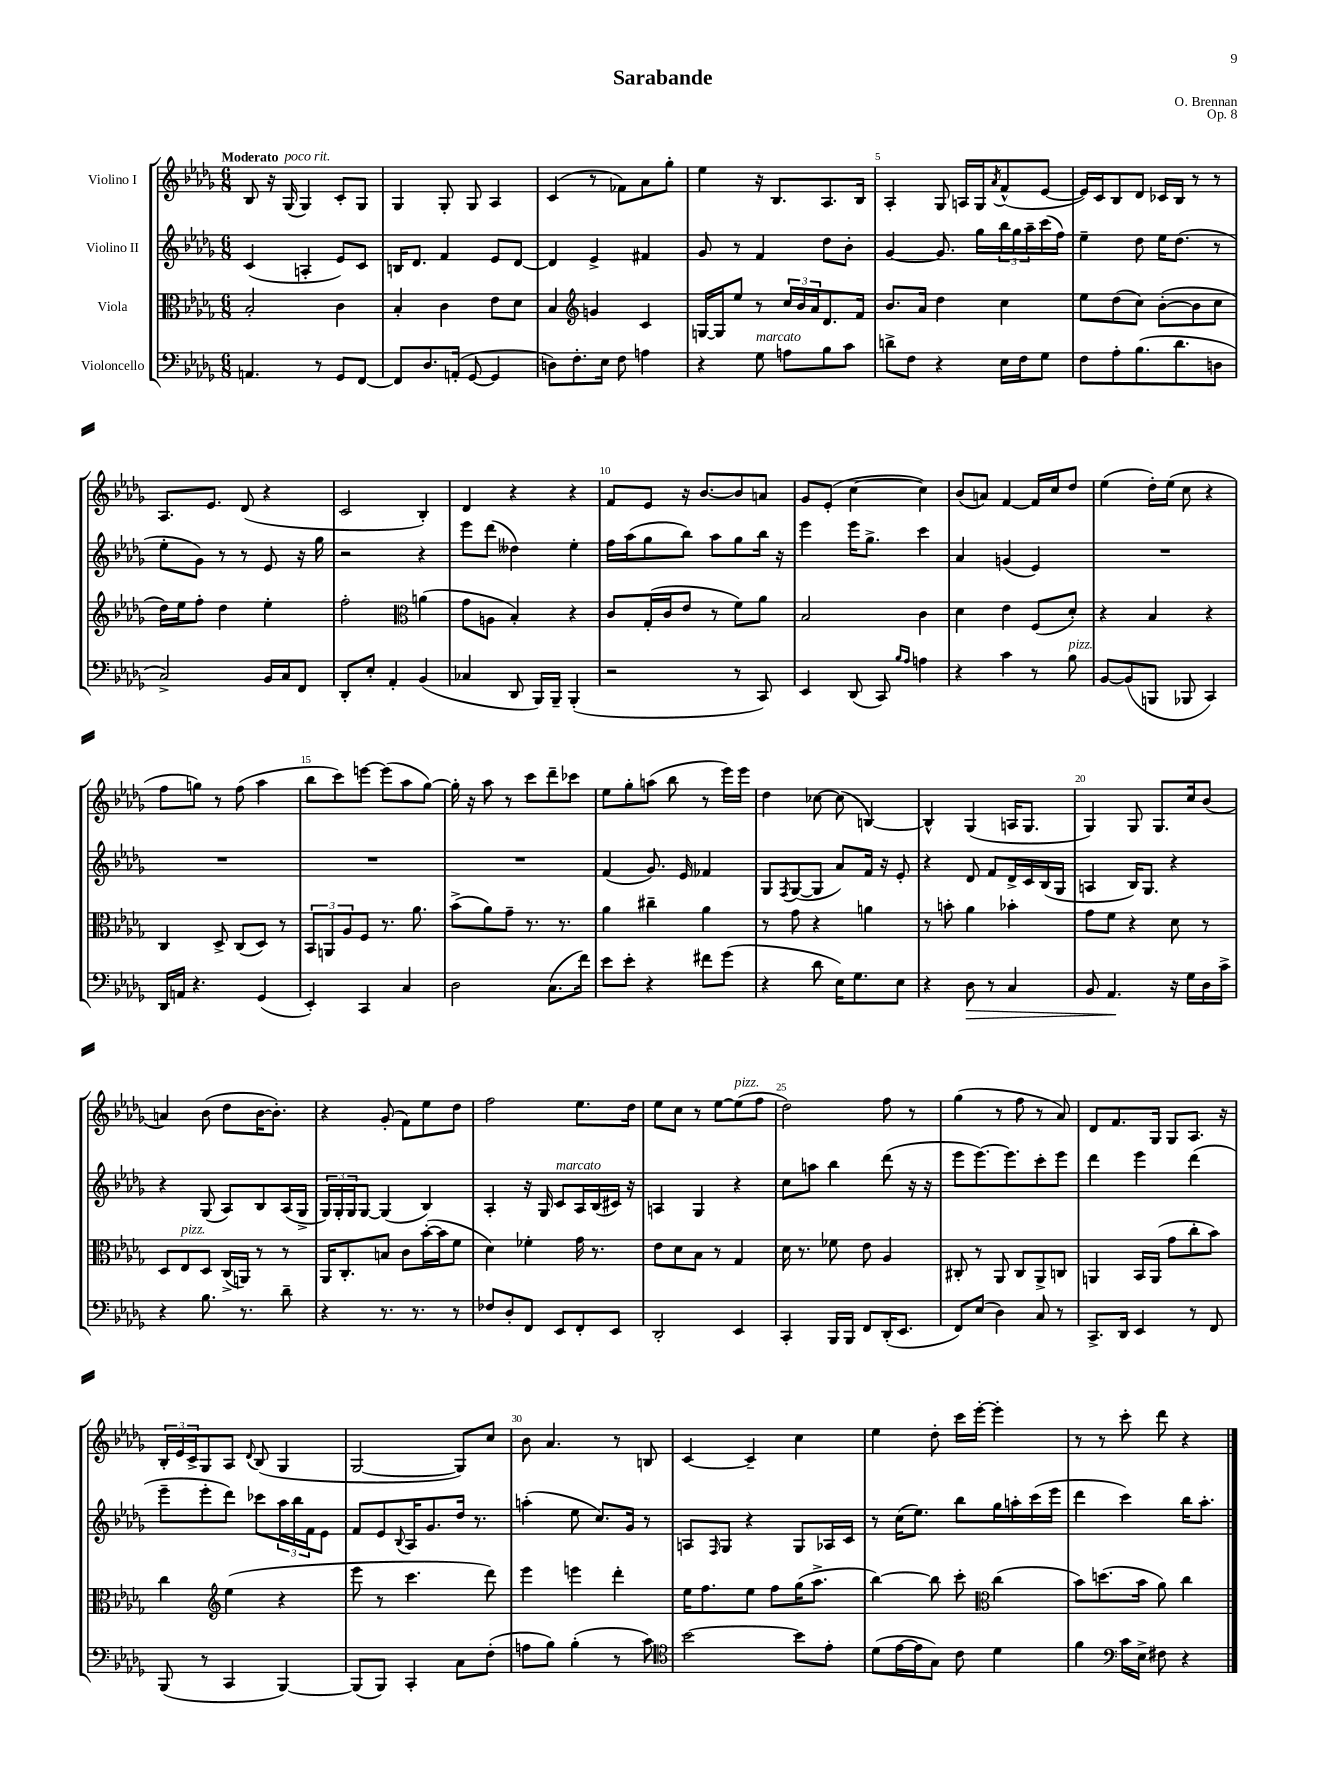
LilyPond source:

\header { title = "Sarabande" composer = "O. Brennan" opus = "Op. 8" }
<<
\new StaffGroup <<
\new Staff = "s0" \with { instrumentName = "Violino I" } {
    \clef treble \key des \major \numericTimeSignature \time 6/8 \tempo "Moderato"
    bes8 r16 ges16^\markup { \italic "poco rit." }( ges4) c'8-. ges8 |
    ges4 ges8-. ges8 aes4 |
    c'4( r8 fes'8) aes'8 ges''8-. |
    ees''4 r16 bes8. aes8. bes16 |
    aes4-. ges8 a16 ges16 \acciaccatura { aes'8 } f'8-^( ees'8~ |
    ees'16) c'16 bes8 des'8 ces'16 bes16 r8 r8 |
    aes8. ees'8. des'8( r4 |
    c'2 bes4-.) |
    des'4 r4 r4 |
    f'8 ees'8 r16 bes'8.~ bes'8 a'8 |
    ges'8 ees'8-.( c''4~ c''4) |
    bes'8( a'8) f'4~ f'16 c''16 des''8 |
    ees''4( des''16-.) ees''16( c''8 r4 |
    f''8 g''8) r8 f''8( aes''4 |
    bes''8 c'''8) e'''8~ e'''8( aes''8 ges''8~) |
    ges''16-. r16 aes''8 r8 c'''8 des'''8-- ces'''8 |
    ees''8 ges''8-. a''8( bes''8 r8 ees'''16) ees'''16 |
    des''4 ces''8~ ces''8( b4~) |
    b4-^ ges4( a16 ges8. |
    ges4) ges8 ges8. c''16 bes'8( |
    a'4) bes'8( des''8 bes'16~ bes'8.-.) |
    r4 ges'8-.( f'8) ees''8 des''8 |
    f''2 ees''8. des''16 |
    ees''8 c''8 r8 ees''8~ ees''8^\markup { \italic "pizz." }( f''8 |
    des''2) f''8 r8 |
    ges''4( r8 f''8 r8 aes'8) |
    des'8 f'8. ges16 ges8 aes8. r16 |
    \tuplet 3/2 { bes16-. ees'16 c'16-> } ges8 aes8 \appoggiatura { des'8 } bes8( ges4 |
    ges2~ ges8) c''8 |
    bes'8 aes'4. r8 b8 |
    c'4~ c'4-- c''4 |
    ees''4 des''8-. c'''16 ees'''16~-. ees'''4-. |
    r8 r8 c'''8-. des'''8 r4 \bar "|." |
}
\new Staff = "s1" \with { instrumentName = "Violino II" } {
    \clef treble \key des \major \numericTimeSignature \time 6/8
    c'4( a4-. ees'8) c'8 |
    b16 des'8. f'4 ees'8 des'8~ |
    des'4 ees'4-> fis'4 |
    ges'8 r8 f'4 des''8 bes'8-. |
    ges'4~ ges'8. ges''16 \tuplet 3/2 { bes''16 ges''16 aes''16-- } c'''16( f''16) |
    ees''4-- des''8 ees''16 des''8.( r8 |
    ees''8-. ges'8) r8 r8 ees'8 r16 ges''16 |
    r2 r4 |
    ees'''8 des'''8( deses''4) ees''4-. |
    f''16 aes''16( ges''8 bes''8) aes''8 ges''8 bes''16 r16 |
    ees'''4 ees'''16 ges''8.-> c'''4 |
    aes'4 g'4( ees'4) |
    R2. |
    R2. |
    R2. |
    R2. |
    f'4( ges'8.) ees'16 fes'4 |
    ges8 \acciaccatura { f8 } ges8~( ges8 aes'8) f'16 r16 ees'8-. |
    r4 des'8 f'8 des'16-> c'16 bes16( ges16 |
    a4 bes16) ges8. r4 |
    r4 ges8( aes8) bes8 aes16( ges16-> |
    \tuplet 3/2 { ges16) ges16-. ges16 } ges8~ ges4( bes4) |
    aes4-. r16 ges16 c'8^\markup { \italic "marcato" } aes16 bes16( cis'16) r16 |
    a4 ges4 r4 |
    c''8 a''8 bes''4 des'''8( r16 r16 |
    ees'''8 ees'''8.~) ees'''8. c'''8-. ees'''8 |
    des'''4 ees'''4 des'''4( |
    ees'''8-- ees'''8-. des'''8) ces'''8 \tuplet 3/2 { aes''16 bes''16 f'16 } ees'8 |
    f'8 ees'8 \appoggiatura { bes8 } aes16 ges'8. des''16 r8. |
    a''4-.( ees''8 c''8.) ges'16 r8 |
    a8 \grace { f16 } ges8 r4 ges8 aes16 c'16 |
    r8 c''16( ees''8.) bes''8 ges''16 a''16-. c'''16( ees'''16 |
    des'''4 c'''4) bes''16 aes''8.-. \bar "|." |
}
\new Staff = "s2" \with { instrumentName = "Viola" } {
    \clef alto \key des \major \numericTimeSignature \time 6/8
    bes2-. c'4 |
    bes4-. c'4 ees'8 des'8 |
    bes4 \clef treble g'4 c'4 |
    g16~ g16 ees''8 r8 \tuplet 3/2 { c''16 bes'16 aes'16 } des'8. f'16 |
    bes'8. aes'16 des''4 c''4 |
    ees''8 des''8( c''8) bes'8~-.( bes'8 c''8 |
    des''16) ees''16 f''8-. des''4 ees''4-. |
    f''2-. \clef alto a'4( |
    ges'8 a8 bes4-.) r4 |
    c'8 ges16-.( c'16 ees'8 r8 f'8) aes'8 |
    bes2 c'4 |
    des'4 ees'4 f8( des'8-.) |
    r4 bes4 r4 |
    c4 des8-> c8( des8) r8 |
    \tuplet 3/2 { bes,8 a,8 aes8 } f8 r8. aes'8. |
    bes'8->( aes'8) ges'8-- r8. r8. |
    aes'4 cis''4-- aes'4 |
    r8 ges'8 r4 a'4 |
    r8 b'8-. aes'4 bes'4-. |
    ges'8 f'8 r4 des'8 r8 |
    des8 ees8^\markup { \italic "pizz." } des8 c16->( a,16) r8 r8 |
    aes,16 c8.-. b8 c'8 bes'16~-.( bes'16 f'8 |
    des'4) fes'4-. ges'16 r8. |
    ees'8 des'8 bes8 r8 ges4 |
    des'16 r8. fes'8 ees'8 aes4 |
    cis8-. r8 aes,8 cis8 aes,8-> c8 |
    a,4 bes,16 a,16( ges'8 c''8-. bes'8) |
    c''4 \clef treble ees''4( r4 |
    ees'''8 r8 c'''4. des'''8) |
    ees'''4 e'''4 des'''4-. |
    ees''16 f''8. ees''8 f''8 ges''16( aes''8.-> |
    bes''4~) bes''8 c'''8-. \clef alto c''4( |
    bes'8) d''8.( bes'16 aes'8) c''4 \bar "|." |
}
\new Staff = "s3" \with { instrumentName = "Violoncello" } {
    \clef bass \key des \major \numericTimeSignature \time 6/8
    a,4. r8 ges,8 f,8~ |
    f,8 des8. a,16-.( ges,8~ ges,4 |
    d8) f8.-. ees16 f8 a4 |
    r4 ges8^\markup { \italic "marcato" } a8 bes8 c'8 |
    d'8-> f8 r4 ees16 f16 ges8 |
    f8 aes8-. bes8.( des'8. d8 |
    c2->) bes,16 c16 f,8 |
    des,8-. ees8-. aes,4-. bes,4( |
    ces4 des,8 bes,,16) bes,,16-- bes,,4-.( |
    r2 r8 c,8) |
    ees,4 des,8( c,8) \grace { bes16 aes16 } a4 |
    r4 c'4 r8 bes8^\markup { \italic "pizz." } |
    bes,8~ bes,8( b,,8 bes,,8 c,4) |
    des,16 a,16 r4. ges,4( |
    ees,4-.) c,4 c4 |
    des2 c8.( f'16) |
    ees'8 ees'8-. r4 fis'8 ges'8( |
    r4 des'8 ees16) ges8. ees8 |
    r4 des8\> r8 c4 |
    bes,8 aes,4.\! r16 ges16 des16 c'16-> |
    r4 bes8. r8. des'8-- |
    r4 r8. r8. r8 |
    fes8 des8-. f,8 ees,8 f,8-. ees,8 |
    des,2-. ees,4 |
    c,4-. bes,,16 bes,,16 f,8 des,16-.( ees,8. |
    f,8) ees8( des4) c8 r8 |
    c,8.-> des,16 ees,4 r8 f,8 |
    bes,,8( r8 c,4 bes,,4~) |
    bes,,8( bes,,8) c,4-. c8 f8-.( |
    a8 bes8) bes4-.( r8 c'8) |
    \clef tenor bes'2~ bes'8 ees'8-. |
    des'8( ees'16~ ees'16 ges8) c'8 des'4 |
    f'4 \clef bass c'16 ees16-> fis8 r4 \bar "|." |
}
>>
>>
\layout { \context { \Score \override BarNumber.break-visibility = ##(#f #t #t) barNumberVisibility = #(every-nth-bar-number-visible 5) } }
